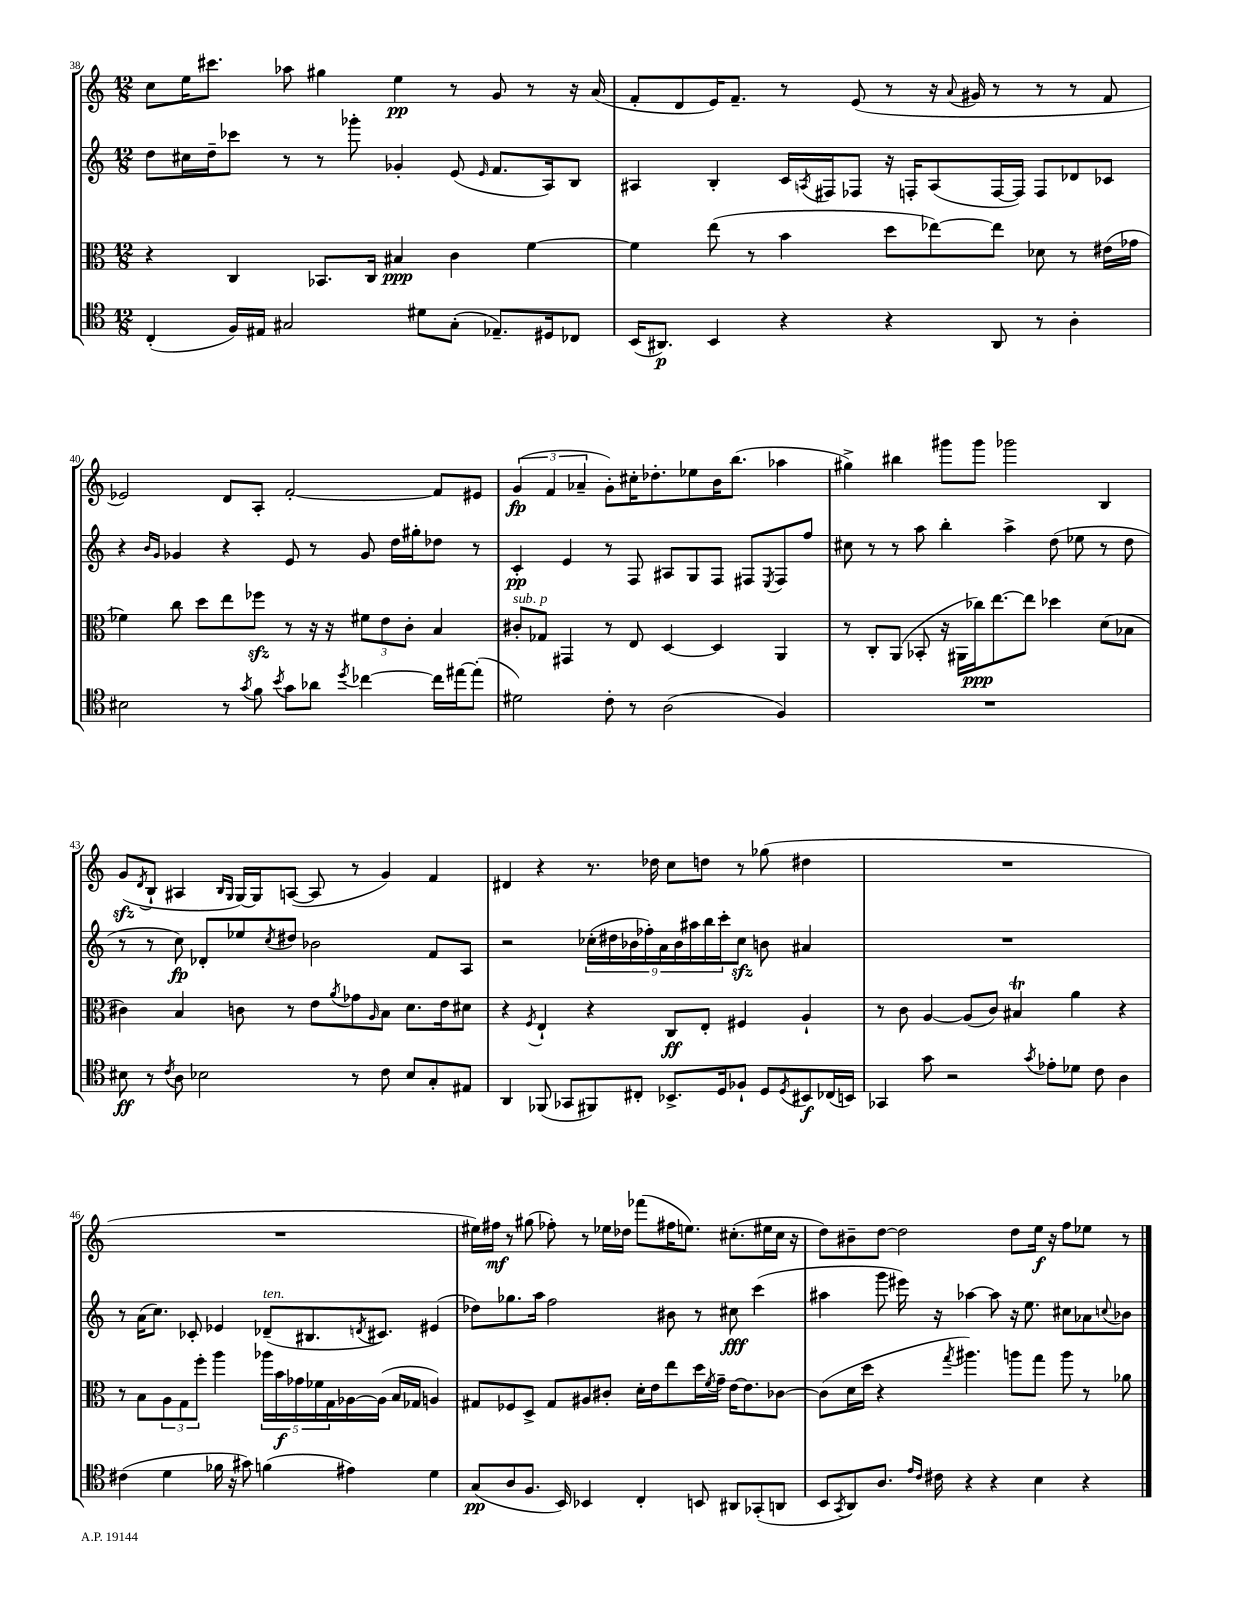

**kern	**kern	**kern	**kern
*staff4	*staff3	*staff2	*staff1
*clefC4	*clefC3	*clefG2	*clefG2
*k[]	*k[]	*k[]	*k[]
*M12/8	*M12/8	*M12/8	*M12/8
(4C'	4r	8dd	8cc
.	.	16cc#	16ee
.	.	16dd~	8.ccc#
16F)	4C	8ccc-	.
16E#	.	.	.
2G#	.	8r	8aa-
.	8.BB-	8r	4gg#
.	.	8ggg-'	.
.	16C	.	.
.	4B#	4g-'	4ee
8d#	.	.	.
(8G#'	4c	(8e	8r
.	.	16qqe	.
8.E-~)	.	8.f	8g
.	[4f	.	8r
16D#	.	16A)	.
8C-	.	8B	16r
.	.	.	(16a
=	=	=	=
(16BB	4f]	4A#	8f'
8.AA#)	.	.	.
.	.	.	8d
4BB	(8ee	4B'	16e)
.	.	.	8.f~
.	8r	.	.
4r	4b	16c	8r
.	.	8qA	.
.	.	16F#	.
.	.	8F-	(8e
4r	8dd	16r	8r
.	.	16F'	.
.	[8ee-)	(8A	16r
.	.	.	8qqa
.	.	.	16g#
8AA#	8ee-]	[16F	8r
.	.	16F])	.
8r	8d-	8F	8r
4A'	8r	8d-	8r
.	(16e#	8c-	8f
.	16g-	.	.
=	=	=	=
2B#	4f-)	4r	2e-)
.	.	16qqb	.
.	.	16qqg	.
.	8cc	4g-	.
.	8dd	.	.
8r	8ee	4r	8d
8qg	.	.	.
8f	8ff-	.	8A'
8qb	.	.	.
8g	8r	8e	[2f'
8a-	16r	8r	.
.	16r	.	.
8qdd	.	.	.
[4cc-	12f#	8g-	.
.	12e	.	.
.	.	16dd	.
.	12c'	.	.
.	.	16gg#'	.
16cc-]	4B	8dd-	8f]
[16ee#	.	.	.
(8ee#']	.	8r	8e#
=	=	=	=
2d#)	8c#'	4c'	(6g
.	8G-	.	.
.	.	.	6f
.	4GG#	4e	.
.	.	.	6a-~
8c'	8r	8r	8g')
8r	8E	8F	16cc#'
.	.	.	8.dd-'
(2A	[4D	8A#	.
.	.	8G	8ee-
.	4D]	8F	16b
.	.	.	(8.bb
.	.	8F#	.
.	.	8qE	.
4F)	4AA	8F#	4aa-
.	.	8ff	.
=	=	=	=
1.r	8r	8cc#	4gg#^)
.	8C'	8r	.
.	(8AA	8r	4bb#
.	8BB-'	8aa	.
.	16r	4bb'	8ggg#
.	16AA#	.	.
.	16cc-)	.	8ggg#
.	[8.ee	.	.
.	.	4aa^	2ggg-
.	8ee]	.	.
.	4dd-	(8dd	.
.	.	8ee-	.
.	(8d	8r	4B
.	8B-	8dd	.
=	=	=	=
8B#	4c#)	8r	(8g
.	.	.	8qd
8r	.	8r	8B`
8qc	.	.	.
8A	4B	8cc)	4A#
2B-	.	8d-'	.
.	.	.	16qqB
.	.	.	16qqG
.	8c	8ee-	[16G)
.	.	.	16G]
.	.	8qcc	.
.	8r	8dd#	([8A
.	8e	2b-	8A]
.	8qa	.	.
8r	8g-	.	8r
.	16qqA	.	.
8c	8B	.	4g)
8B-	8.d	.	.
8G'	.	8f	4f
.	16e	.	.
8E#	8d#	8A	.
=	=	=	=
4AA	4r	2r	4d#
.	8qF	.	.
(8FF-	4E`	.	4r
8GG-	.	.	.
8FF#)	4r	(18cc-'	8.r
.	.	18dd#	.
.	.	18b-	.
8C#'	.	.	.
.	.	18ff-')	.
.	.	.	16dd-
.	.	18a	.
8.BB-^	8C	.	8cc
.	.	18b-	.
.	.	18aa#	.
.	8E'	.	8dd
.	.	18bb	.
16D	.	.	.
.	.	18ccc'	.
8F-`	4F#	8cc-	8r
8D	.	8b	(8gg-
8qD	.	.	.
8BB#	4A`	4a#	4dd#
(16C-	.	.	.
16BB)	.	.	.
=	=	=	=
4GG-	8r	1.r	1.r
.	8c	.	.
8g	[4A	.	.
2r	.	.	.
.	(8A]	.	.
.	8c)	.	.
.	4B#	.	.
8qg	.	.	.
8e-'	.	.	.
8d-	4a	.	.
8c	.	.	.
4A	4r	.	.
=	=	=	=
(4c#	8r	8r	1.r
.	8B	(16a	.
.	.	8.cc)	.
4d	12A	.	.
.	12G	.	.
.	.	8c-'	.
.	12ff'	.	.
16f-	4aa	4e-	.
16r	.	.	.
8g#)	.	.	.
(4f	20aa-	(8d-~	.
.	20b	.	.
.	20g-	.	.
.	.	8.B#	.
.	20f-	.	.
.	20G	.	.
4e#)	[16A-	.	.
.	.	8qd	.
.	(16A-]	8.c#)	.
.	16B	.	.
.	16G-	.	.
4d	4A)	(4e#	.
=	=	=	=
(8G	8G#	8dd-)	16ee#)
.	.	.	16ff#
8A	8F-	8.gg-	8r
8.F	8D^	.	(8gg#
.	.	16aa	.
.	8G#	2ff	8ff-')
16BB)	.	.	.
4BB-	8A#	.	8r
.	8c#'	.	16ee-
.	.	.	16dd-
4C'	16d'	.	(8fff-
.	16e	.	.
.	8ee	8b#	16ff#
.	.	.	8.ee)
8BB	16dd	8r	.
.	8qf	.	.
.	16g~	.	.
8AA#	[16e	8cc#	(8.cc#'
.	8.e]	.	.
(8GG-'	.	(4ccc	.
.	.	.	16ee#
8AA	[8c-	.	16cc#
.	.	.	16r
=	=	=	=
8BB	(8c-]	4aa#	8dd)
8qGG	.	.	.
8AA)	16d	.	8b#~
.	16dd	.	.
8.A	4r	8ggg	[8dd
.	.	16eee#)	2dd]
16qqe	.	.	.
16qqc	.	.	.
16c#	.	16r	.
.	8qgg	.	.
4r	4.aa#)	[4aa-	.
4r	.	8aa-]	.
.	8aa	16r	8dd
.	.	8.ee	.
4B	8gg	.	16ee
.	.	.	16r
.	8aa	8cc#	8ff
4r	8r	8a-	8ee-
.	.	8qqcc	.
.	8a-	8b-	8r
==	==	==	==
*-	*-	*-	*-
